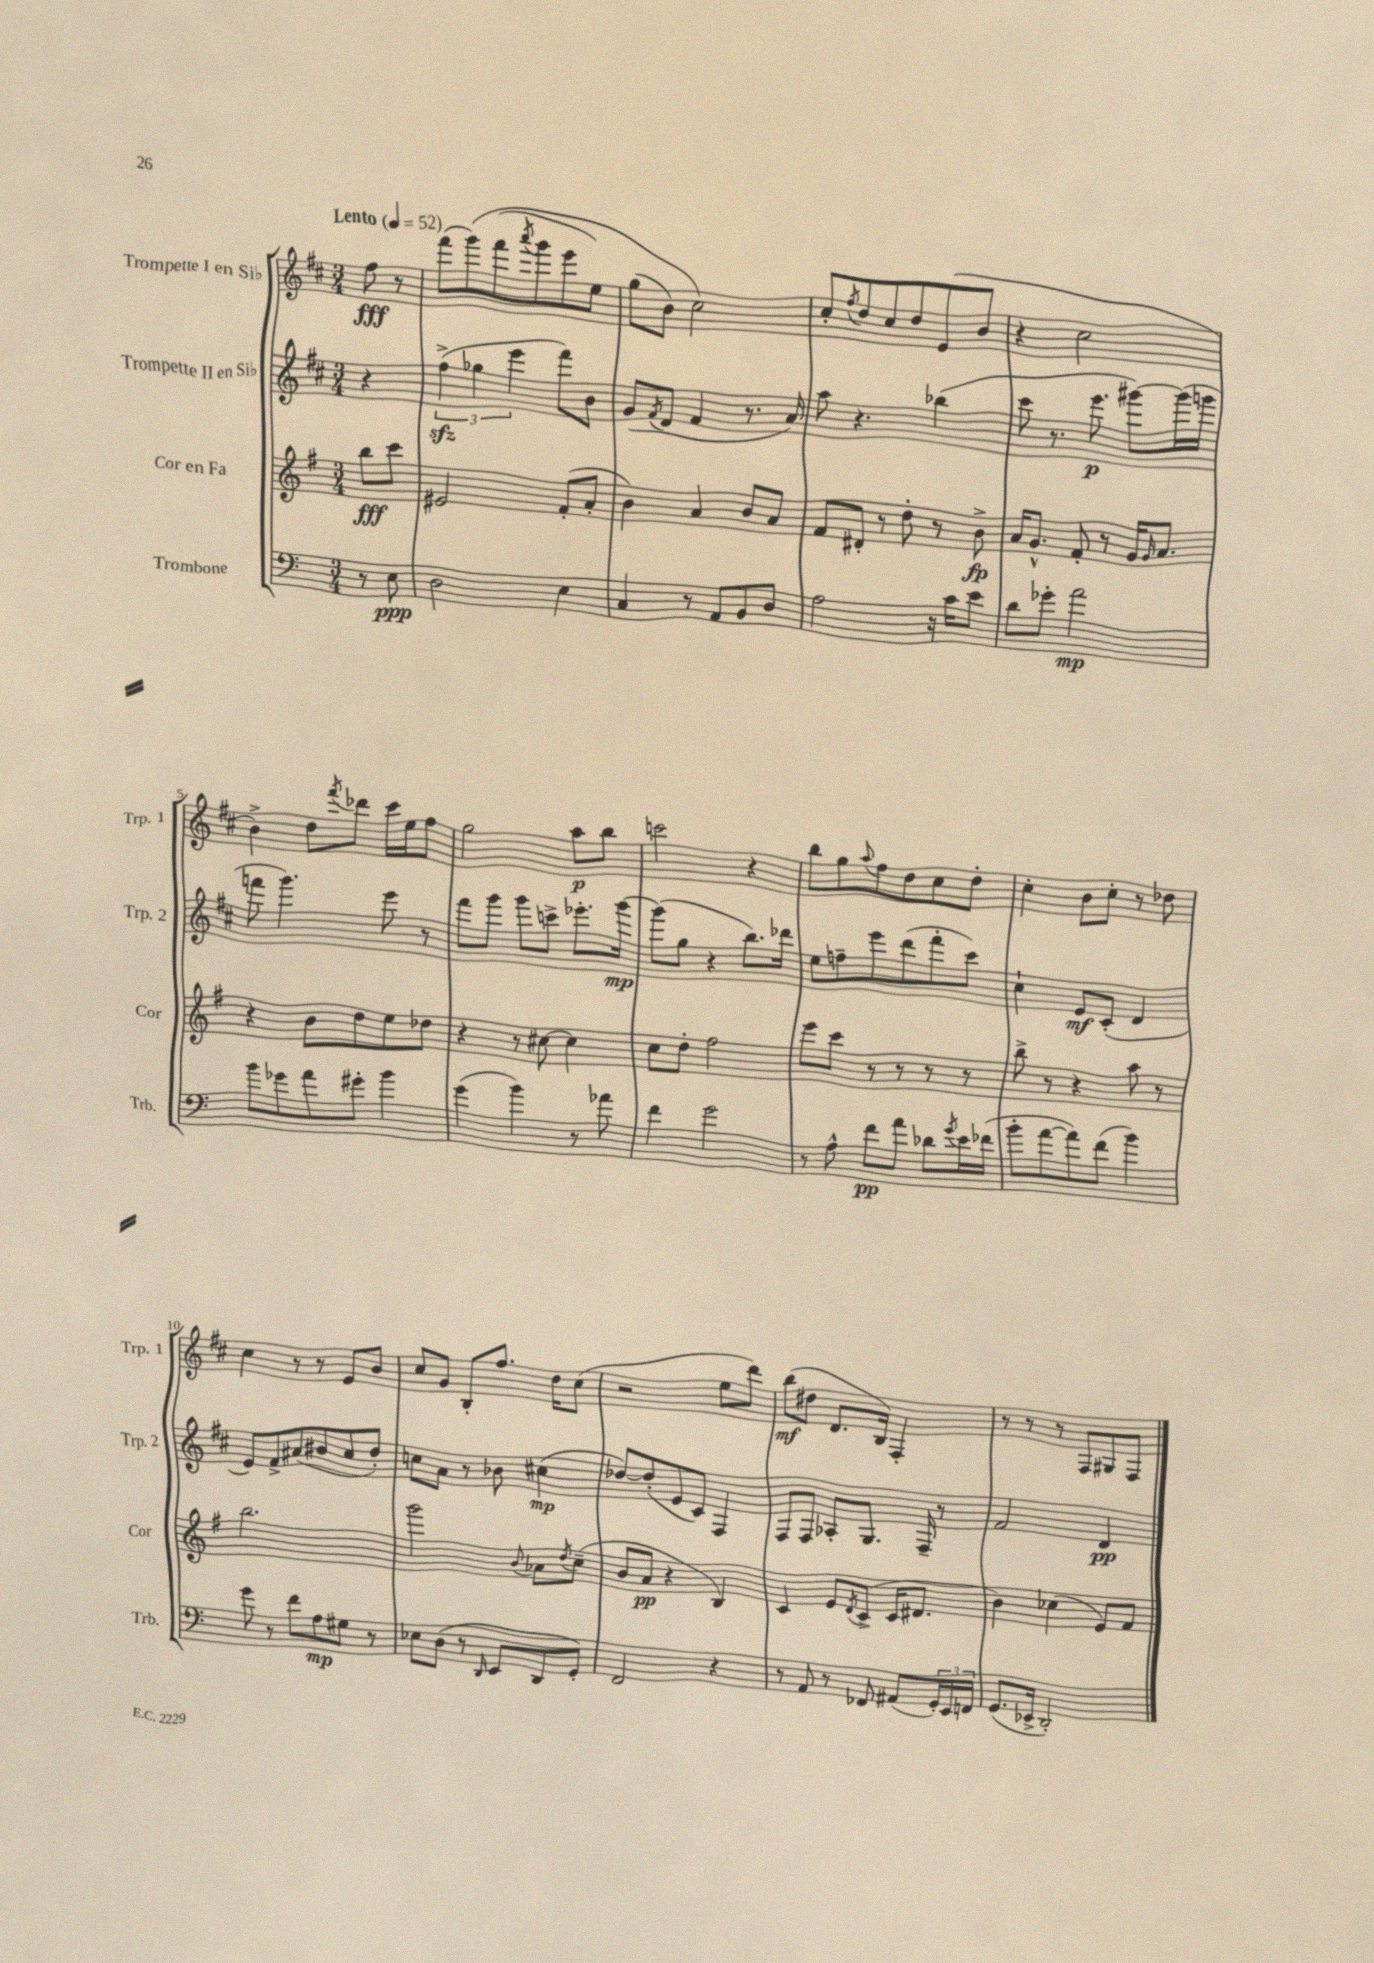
<<
\new StaffGroup <<
\new Staff = "s0" \with { instrumentName = "Trompette I en Sib" shortInstrumentName = "Trp. 1" } {
    \clef treble \key d \major \numericTimeSignature \time 3/4 \partial 4 \tempo "Lento" 4 = 52
    fis''8\fff r8 |
    fis'''8( g'''8)\( fis'''8( \acciaccatura { a'''8 } g'''8 e'''8 e''8) |
    g''8( b'8) cis''2\) |
    cis''8-. \acciaccatura { fis''8 } d''8 cis''8 d''8 e'8( b'8 |
    r4 cis''2 |
    b'4->) d''8 \acciaccatura { fis'''8 } des'''8 cis'''16 e''16 fis''8 |
    g''2 a''8\p b''8 |
    c'''2 r4 |
    b''8 g''8 \appoggiatura { a''8 } fis''8 d''8 cis''8 d''8-. |
    cis''4-. b'8 cis''8-. r8 des''8 |
    cis''4 r8 r8 e'8 b'8 |
    cis''8 g'8 b8-. fis''8. d''16 cis''8( |
    r2 e''8 d'''8) |
    b''8\mf( dis''8 d'8. b16) fis4-. |
    r8 r8 r8 fis8 gis8 fis8 \bar "|." |
}
\new Staff = "s1" \with { instrumentName = "Trompette II en Sib" shortInstrumentName = "Trp. 2" } {
    \clef treble \key d \major \numericTimeSignature \time 3/4 \partial 4
    r4 |
    \tuplet 3/2 { fis''4->\sfz( ges''4 e'''4 } fis'''8) b'8 |
    g'8( \acciaccatura { fis'8 } d'8 fis'4 r8. a'16) |
    a''8 r4. bes''4( |
    cis'''8 r8. e'''8.\p gis'''8~) gis'''16( g'''16 |
    f'''8 g'''4.) e'''8 r8 |
    fis'''8 g'''8 g'''8 c'''8-> ees'''8.-. g'''16~\mp |
    g'''8( g''8 r4 b''8.) des'''16 |
    e''8 f''8-- e'''8 d'''8( fis'''8-. cis'''8) |
    cis''4-! e'8\mf cis'8-.( d'4 |
    e'8) fis'8-> ais'8( bis'8 cis''8 d''8-.) |
    c''8 a'8 r8 bes'8 cis''4\mp( |
    des''8~) des''8-.( e'8 cis'8) fis4 |
    fis8 fis8 aes8-. g8. fis16-- r8 |
    fis'2 d'4\pp \bar "|." |
}
\new Staff = "s2" \with { instrumentName = "Cor en Fa" shortInstrumentName = "Cor" } {
    \clef treble \key g \major \numericTimeSignature \time 3/4 \partial 4
    b''8\fff c'''8 |
    eis'2 fis'8-.( a'8-. |
    b'4) a'4 b'8 a'8 |
    fis'8 dis'8-. r8 d''8-. r8 b'8->\fp |
    a'16 g'8.-^ fis'8-. r8 g'16 \grace { g'16 } a'8. |
    r4 b'8 d''8 e''8 des''8 |
    r4 r8 cis''8~ cis''4 |
    c''8 d''8-. fis''2 |
    e'''8 c'''8 r8 r8 r8 r8 |
    b''8-> r8 r4 a''8 r8 |
    b''2. |
    g'''2 \appoggiatura { b'8 } aes'8 \acciaccatura { d''8 } c''8--( |
    b'8 a'8\pp r4 b4) |
    c'4 e'8 \acciaccatura { d'8 } c'8->( c'16 dis'8. |
    b'4) ces''4( e'8) fis'8 \bar "|." |
}
\new Staff = "s3" \with { instrumentName = "Trombone" shortInstrumentName = "Trb." } {
    \clef bass \key c \major \numericTimeSignature \time 3/4 \partial 4
    r8 e8\ppp |
    d2 e4 |
    c4 r8 a,8 b,8 d8 |
    a2 r16 c'16 e'8 |
    d'8 ges'8-. a'2\mp |
    b'8 ges'8 a'8 gis'8-. b'4 |
    g'4( b'4) r8 aes'8 |
    f'4 g'2 |
    r8 a8-^ f'8\pp a'8 des'8 \acciaccatura { g'8 } e'16 fes'16( |
    b'8-. a'8~ a'8) f'8( b'4) |
    g'8 r8 f'8 a8\mp gis8 r8 |
    ees8 d8( r8 \grace { d,16 } e,8 d,8 g,8-.) |
    f,2 r4 |
    r8 a,8 r8 fes,8 ais,8( \tuplet 3/2 { g,16-.) e,16 f,16 } |
    g,8.( ees,16-> d,2-.) \bar "|." |
}
>>
>>
